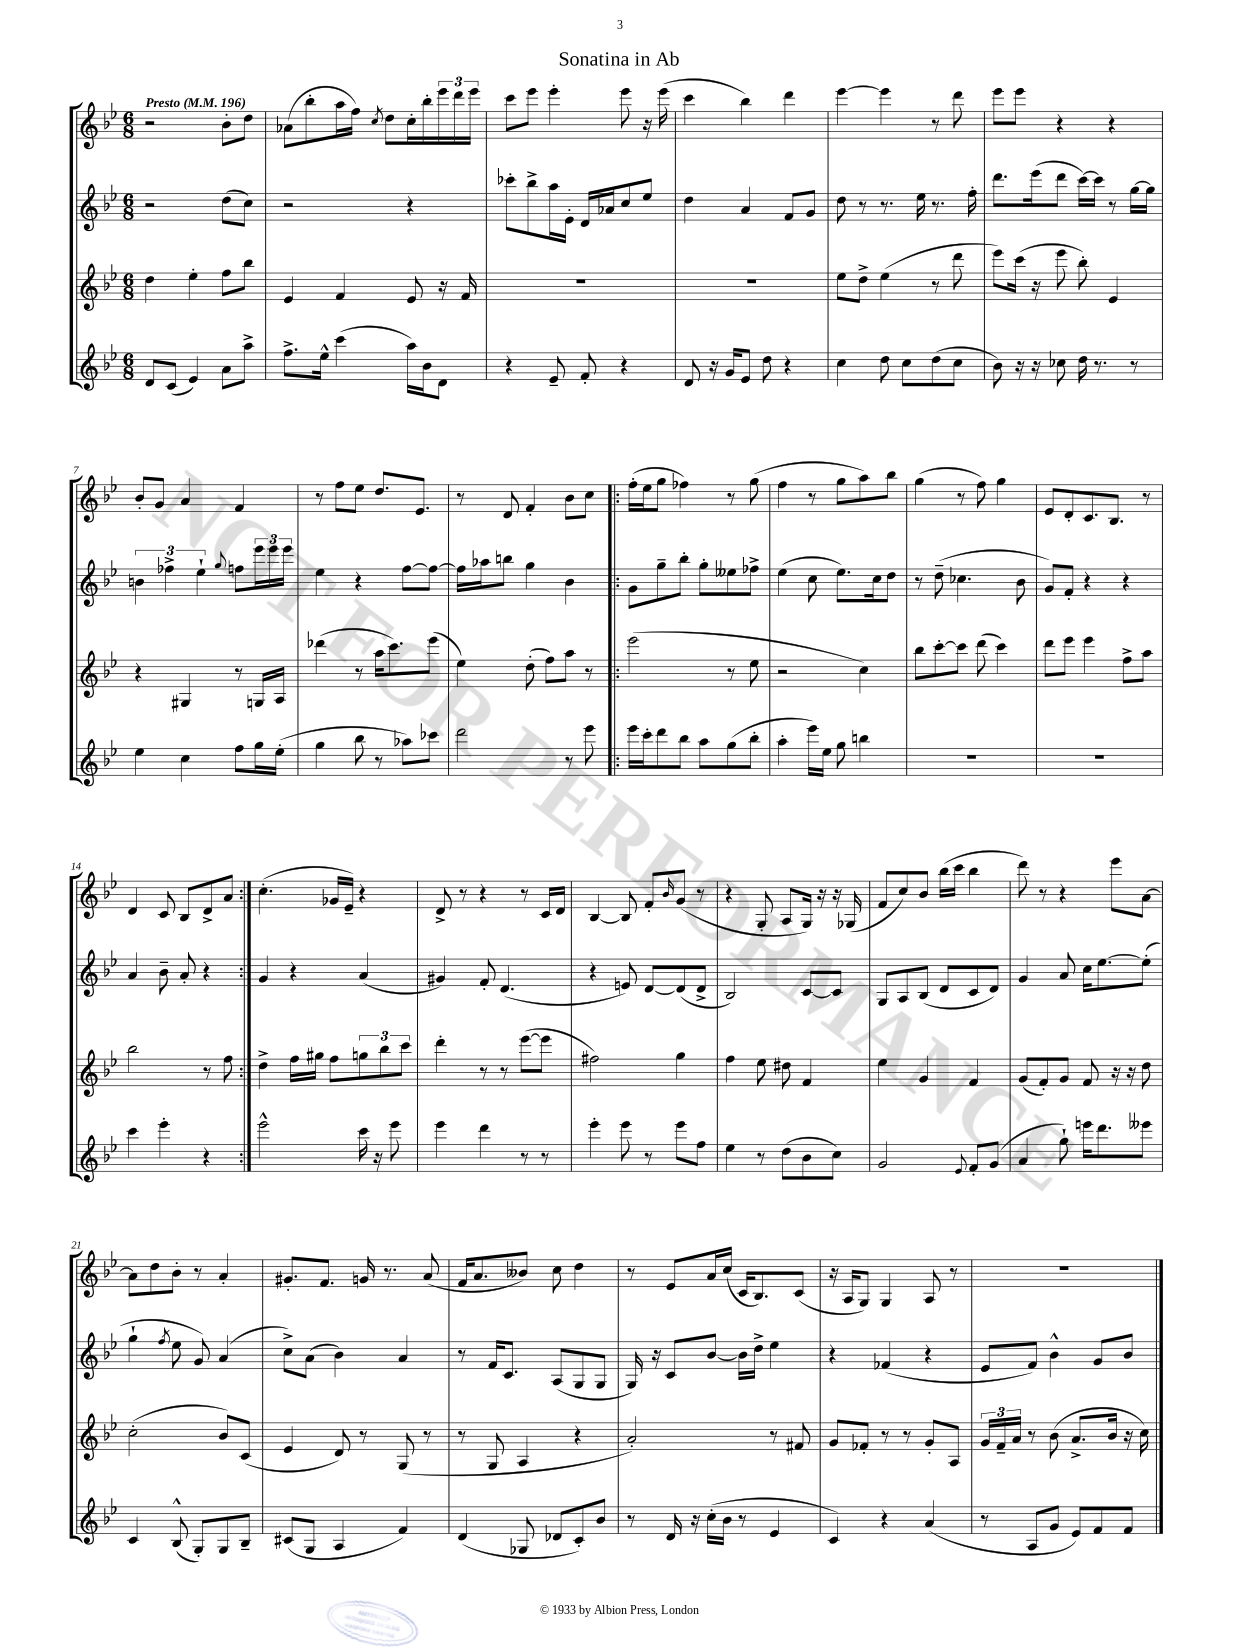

**kern	**kern	**kern	**kern
*staff4	*staff3	*staff2	*staff1
*clefG2	*clefG2	*clefG2	*clefG2
*k[b-e-]	*k[b-e-]	*k[b-e-]	*k[b-e-]
*M6/8	*M6/8	*M6/8	*M6/8
*MM196	*MM196	*MM196	*MM196
8d	4dd	2r	2r
(8c	.	.	.
4e-)	4ee-'	.	.
8a	8ff	(8dd	8b-'
8aa^	8bb-	8cc)	8dd
=	=	=	=
8.ff^	4e-	2r	(8a-
.	.	.	8bb-'
16ee-^^	.	.	.
(4ccc	4f	.	16aa
.	.	.	16ff)
.	.	.	8qcc
.	.	.	8dd
16aa)	8e-	4r	16cc'
16b-	.	.	16bb-'
8d	16r	.	24eee-
.	.	.	24ddd
.	16f	.	.
.	.	.	24eee-
=	=	=	=
4r	2.r	8ccc-'	8ccc
.	.	8bb-^	8eee-
8e-~	.	16aa	4eee-'
.	.	16e-'	.
8f'	.	16d	.
.	.	16a-	.
4r	.	8cc	8eee-
.	.	8ee-	16r
.	.	.	(16eee-
=	=	=	=
8d	2.r	4dd	4ccc
16r	.	.	.
16g	.	.	.
8e-	.	4a	4bb-)
8dd	.	.	.
4r	.	8f	4ddd
.	.	8g	.
=	=	=	=
4cc	8ee-	8dd	[4eee-
.	8dd^	8r	.
8dd	(4ee-	8.r	4eee-]
8cc	.	.	.
.	.	16ee-	.
(8dd	8r	8.r	8r
8cc	8ddd	.	8ddd
.	.	16ff'	.
=	=	=	=
8b-)	8eee-)	8.ddd	8eee-
16r	(16ccc	.	8eee-
16r	16r	(16eee-	.
8cc-	8eee-	8ddd	4r
16dd	8bb-')	[16ccc)	.
8.r	.	16ccc]	.
.	4e-	8r	4r
8r	.	[16gg	.
.	.	16gg]	.
=	=	=	=
4ee-	4r	6b	8b-'
.	.	.	8g
.	.	6ff-^	.
4cc	4G#	.	4a
.	.	6ee-`	.
.	.	8qqgg	.
8ff	8r	8ff	4f
16gg	16G	24eee-	.
.	.	24eee-	.
(16ee-'	16A	.	.
.	.	24eee-	.
=	=	=	=
4gg	(4ddd-	4ee-	8r
.	.	.	8ff
8bb-	8r	4r	8ee-
8r	16aa	.	8.dd
.	8.ccc)	.	.
8aa-)	.	[8ff	.
.	.	.	8.e-
8ccc-	(8eee-	8ff_	.
=	=	=	=
2ddd	4ee-)	16ff]	8r
.	.	16aa-	.
.	.	8bb	8d
.	(8dd'	4gg	4f'
.	8ff)	.	.
8r	8aa	4b-	8b-
8eee-	8r	.	8cc
=!|:	=!|:	=!|:	=!|:
16eee-	(2eee-	8g	(16ff'
16ccc'	.	.	16ee-
8ddd	.	8gg~	8gg
8bb-	.	8bb-'	4ff-)
8aa	.	8gg'	.
(8gg	8r	8ee--	8r
8bb-'	8ee-	8ff-^	(8gg
=	=	=	=
4aa'	2r	(4ee-	4ff
16eee-)	.	8cc	8r
16ee-	.	.	.
8gg	.	8.ee-)	8gg
4bb	4cc)	.	8aa)
.	.	16cc	.
.	.	8dd	8bb-
=	=	=	=
2.r	8bb-	8r	(4gg
.	[8ccc'	(8dd~	.
.	8ccc]	4.cc-	8r
.	(8ddd	.	8ff)
.	4ccc)	.	4gg
.	.	8b-	.
=	=	=	=
2.r	8ddd	8g)	8e-
.	8eee-	8f'	8d'
.	4eee-	4r	8.c
.	.	.	8.B-
.	8ff^	4r	.
.	8aa	.	8r
=	=	=	=
4ccc	2bb-	4a	4d
4eee-'	.	8b-~	8c
.	.	8a'	8B-
4r	8r	4r	8d^
.	8ff	.	8a
=:|!	=:|!	=:|!	=:|!
2eee-^^	4dd^	4g	(4.cc'
.	16ff	4r	.
.	16gg#	.	.
.	8ff	.	16g-
.	.	.	16e-~)
16ccc	12gg	(4a	4r
16r	.	.	.
.	12bb-	.	.
8eee-	.	.	.
.	12ccc	.	.
=	=	=	=
4eee-	4ddd'	4g#)	8d^
.	.	.	8r
4ddd	8r	8f'	4r
.	8r	(4.d	.
8r	([8eee-	.	8r
8r	8eee-]	.	16c
.	.	.	16d
=	=	=	=
4eee-'	2ff#)	4r	[4B-
8eee-	.	8e)	8B-]
8r	.	[8d	8f'
.	.	.	16qqb-
8eee-	4gg	(8d]	(8g
8ff	.	8d^	8r
=	=	=	=
4ee-	4ff	2B-)	4r
8r	8ee-	.	8G'
(8dd	8dd#	.	8A
8b-	4f	[8c	16G)
.	.	.	16r
8cc)	.	8c]	16r
.	.	.	(16G-
=	=	=	=
2g	4ee-	8G	8f
.	.	8A	8cc)
.	4g	(8B-	8b-
.	.	8d	(16bb-
.	.	.	16ccc
8qqe-	.	.	.
8f'	4f	8c	4bb-
(8g	.	8d)	.
=	=	=	=
4a	(8g	4g	8ddd)
.	8f')	.	8r
8gg`)	8g	8a	4r
16eee	8f	16cc	.
8.ddd	.	[8.ee-	.
.	16r	.	8eee-
.	16r	.	.
8eee--	8dd	(8ee-']	[8a
=	=	=	=
4c	(2cc'	4gg`	8a]
.	.	.	8dd
.	.	8qff	.
(8B-^^	.	8ee-	8b-'
8G')	.	8g)	8r
8G	8b-)	(4a	4a'
8B-~	(8c	.	.
=	=	=	=
(8c#	4e-	8cc^)	8.g#'
8G	.	(8a	.
.	.	.	8.f
4A	8d)	4b-)	.
.	8r	.	16g
.	.	.	8.r
4f)	(8G	4a	.
.	8r	.	(8a
=	=	=	=
(4d	8r	8r	16f
.	.	.	8.a
.	8G	16f	.
.	.	8.c	.
8G-	4A	.	8b--)
8d-	.	(8A	8cc
8c')	4r	8G	4dd
8b-	.	8G	.
=	=	=	=
8r	2a')	16G)	8r
.	.	16r	.
16d	.	8c	8e-
16r	.	.	.
(16cc'	.	[8b-	16a
16b-	.	.	(16cc
8r	.	16b-]	16c
.	.	16dd^	8.B-)
4e-	8r	4ee-	.
.	8f#	.	(8c
=	=	=	=
4c)	8g	4r	16r
.	.	.	16A
.	8f-'	.	8G)
4r	8r	(4f-	4G
.	8r	.	.
(4a	8g'	4r	8A
.	8A	.	8r
=	=	=	=
8r	24g	8e-	2.r
.	24f~	.	.
.	24a	.	.
8A	8r	8f)	.
8g	(8b-	4b-^^	.
8e-)	8.a^	.	.
8f	.	8g	.
.	16b-	.	.
8f	16r	8b-	.
.	16cc)	.	.
==	==	==	==
*-	*-	*-	*-
